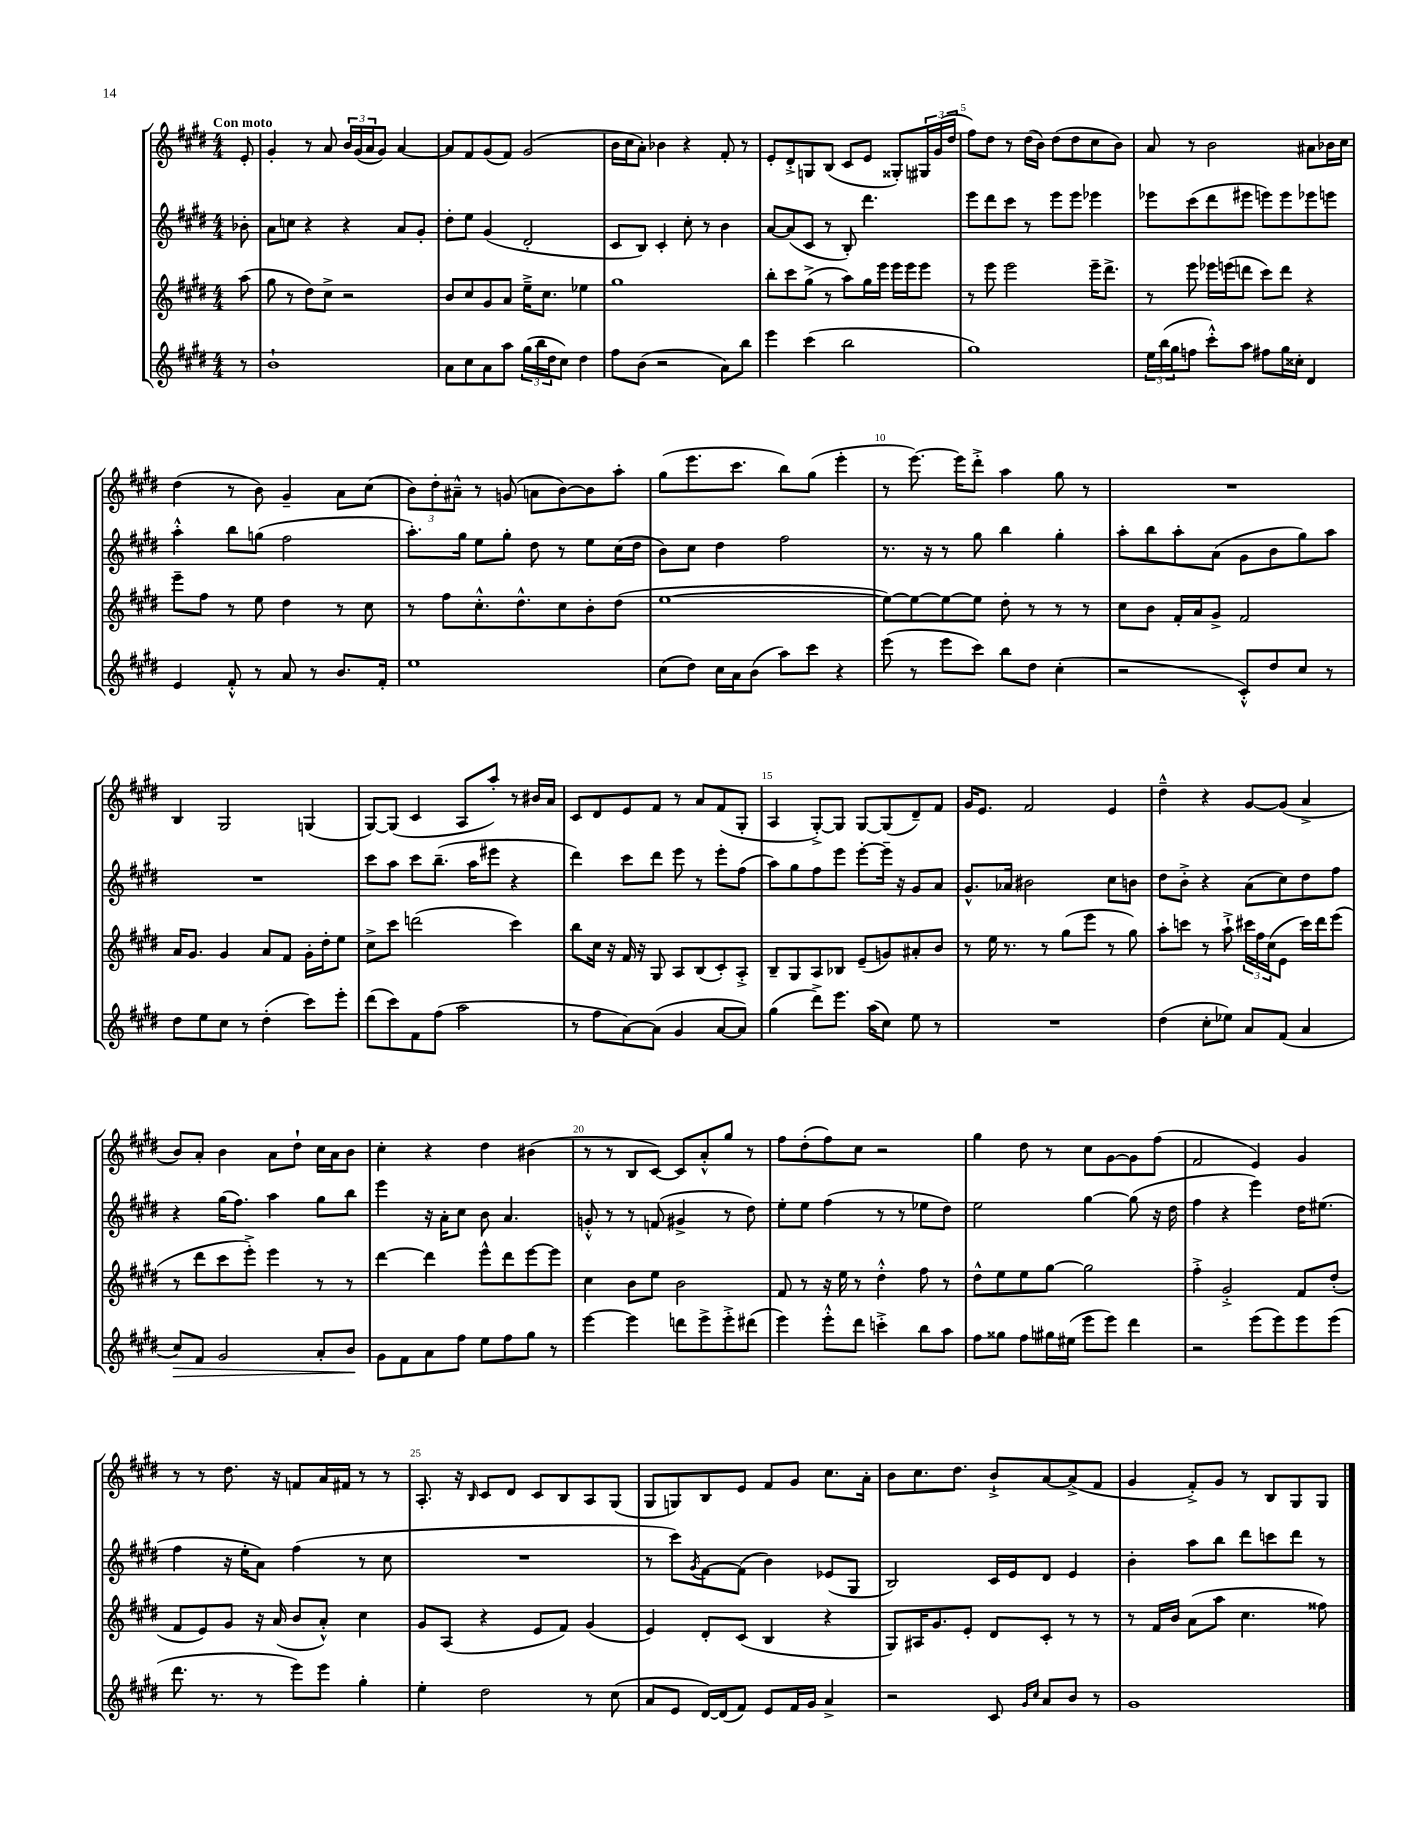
<<
\new StaffGroup <<
\new Staff = "s0" {
    \clef treble \key e \major \numericTimeSignature \time 4/4 \partial 8 \tempo "Con moto"
    e'8-. |
    gis'4-. r8 a'8 \tuplet 3/2 { b'16 gis'16( a'16 } gis'8) a'4~ |
    a'8 fis'8 gis'8( fis'8) gis'2( |
    b'16 cis''16 a'8-.) bes'4 r4 fis'8-. r8 |
    e'8-. dis'8-.-> g8 b8( cis'8 e'8 gisis8-.) \tuplet 3/2 { gis16 gis'16( dis''16 } |
    fis''8) dis''8 r8 dis''16( b'16) dis''8( dis''8 cis''8 b'8) |
    a'8 r8 b'2 ais'8 bes'16 cis''16 |
    dis''4( r8 b'8) gis'4-- a'8 cis''8( |
    \tuplet 3/2 { b'8) dis''8-. ais'8---^ } r8 g'8( a'8 b'8~) b'8 a''8-. |
    gis''8( e'''8. cis'''8. b''8) gis''8( e'''4-. |
    r8 e'''8.~) e'''16 dis'''8-.-> a''4 gis''8 r8 |
    R1 |
    b4 gis2 g4( |
    gis8~) gis8( cis'4 a8 a''8-.) r8 bis'16 a'16 |
    cis'8 dis'8 e'8 fis'8 r8 a'8 fis'8( gis8-. |
    a4 gis8~-.->) gis8 gis8~ gis8( dis'8--) fis'8 |
    gis'16 e'8. fis'2 e'4 |
    dis''4---^ r4 gis'8~ gis'8( a'4-> |
    b'8) a'8-. b'4 a'8 dis''8-! cis''16 a'16 b'8 |
    cis''4-. r4 dis''4 bis'4( |
    r8 r8 b8 cis'8~) cis'8 a'8-.-^ gis''8 r8 |
    fis''8 dis''8-.( fis''8) cis''8 r2 |
    gis''4 dis''8 r8 cis''8 gis'8~ gis'8 fis''8( |
    fis'2 e'4) gis'4 |
    r8 r8 dis''8. r16 f'8 a'16 fis'16 r8 r8 |
    a8.-. r16 \grace { b16 } cis'8 dis'8 cis'8 b8 a8 gis8( |
    gis8 g8) b8 e'8 fis'8 gis'8 cis''8. a'16-. |
    b'8 cis''8. dis''8. b'8-!-> a'8~ a'8->( fis'8 |
    gis'4 fis'8-.->) gis'8 r8 b8 gis8 gis8 \bar "|." |
}
\new Staff = "s1" {
    \clef treble \key e \major \numericTimeSignature \time 4/4 \partial 8
    bes'8-. |
    a'8 c''8 r4 r4 a'8 gis'8-. |
    dis''8-. e''8 gis'4( dis'2-. |
    cis'8 b8) cis'4-. cis''8-. r8 b'4 |
    a'8~ a'8( cis'8 r8 b8-.) dis'''4. |
    e'''8 dis'''8 cis'''8 r8 e'''8 e'''8 ees'''4 |
    ees'''8 cis'''8( dis'''8 eis'''8 e'''8) e'''8 ees'''8 e'''8 |
    a''4-.-^ b''8 g''8( fis''2 |
    a''8.-.) gis''16 e''8 gis''8-. dis''8 r8 e''8 cis''16( dis''16 |
    b'8) cis''8 dis''4 fis''2 |
    r8. r16 r8 gis''8 b''4 gis''4-. |
    a''8-. b''8 a''8-. a'8( gis'8 b'8 gis''8) a''8 |
    R1 |
    cis'''8 a''8 cis'''8 b''8.--( a''16 eis'''8 r4 |
    dis'''4) cis'''8 dis'''8 e'''8 r8 e'''8-. fis''8( |
    a''8) gis''8 fis''8 e'''8 e'''8~-. e'''16-- r16 gis'8 a'8 |
    gis'8.-^ aes'16 bis'2 cis''8 b'8 |
    dis''8 b'8-.-> r4 a'8( cis''8) dis''8 fis''8 |
    r4 gis''16( fis''8.) a''4 gis''8 b''8 |
    e'''4 r16 a'16-. cis''8 b'8 a'4. |
    g'8-.-^ r8 r8 f'8( gis'4-> r8 dis''8) |
    e''8-. e''8 fis''4( r8 r8 ees''8 dis''8) |
    e''2 gis''4~ gis''8( r16 dis''16 |
    fis''4 r4 e'''4) dis''16 eis''8.( |
    fis''4 r16 e''16-. a'8) fis''4( r8 cis''8 |
    R1 |
    r8 cis'''8) \acciaccatura { gis'8 } fis'8~ fis'8( b'4) ees'8( gis8 |
    b2) cis'16 e'16 dis'8 e'4 |
    b'4-. a''8 b''8 dis'''8 c'''8 dis'''8 r8 \bar "|." |
}
\new Staff = "s2" {
    \clef treble \key e \major \numericTimeSignature \time 4/4 \partial 8
    a''8( |
    gis''8 r8 dis''8) cis''8-> r2 |
    b'8 cis''8 gis'8 a'8 e''16---> cis''8. ees''4 |
    gis''1 |
    b''8-. cis'''8 gis''8->( r8 a''8) gis''16 e'''16 e'''16 e'''16 e'''8 |
    r8 e'''8 e'''2 e'''16-- dis'''8.-> |
    r8 e'''8 ees'''16 e'''16( d'''8 cis'''8) d'''8 r4 |
    e'''8-- fis''8 r8 e''8 dis''4 r8 cis''8 |
    r8 fis''8 cis''8.-.-^ dis''8.-^ cis''8 b'8-. dis''8( |
    e''1~ |
    e''8~) e''8~ e''8~ e''8 dis''8-. r8 r8 r8 |
    cis''8 b'8 fis'16-. a'16 gis'8-> fis'2 |
    a'16 gis'8. gis'4 a'8 fis'8 gis'16-. dis''16-. e''8 |
    cis''8-> cis'''8 d'''2( cis'''4) |
    b''8 cis''16 r16 fis'16 r16 gis8 a8 b8( cis'8-.) a8-.-> |
    b8-- gis8 a8 bes8 e'8--( g'8) ais'8-. b'8 |
    r8 e''16 r8. r8 gis''8( e'''8 r8 gis''8) |
    a''8-. c'''8 r8 a''8-!-> \tuplet 3/2 { cis'''16 fis''16 cis''16( } e'8 cis'''16) dis'''16 e'''8( |
    r8 dis'''8 cis'''8 e'''8-.->) e'''4 r8 r8 |
    dis'''4~ dis'''4 e'''8-^ dis'''8 e'''8~ e'''8 |
    cis''4 b'8 e''8 b'2 |
    fis'8 r8 r16 e''16 r8 dis''4-.-^ fis''8 r8 |
    dis''8-^ e''8 e''8 gis''8~ gis''2 |
    fis''4-.-> gis'2-.-> fis'8 dis''8-.( |
    fis'8 e'8) gis'8 r16 a'16( b'8 a'8-.-^) cis''4 |
    gis'8 a8( r4 e'8 fis'8) gis'4( |
    e'4) dis'8-. cis'8( b4 r4 |
    gis8) ais16 gis'8. e'8-. dis'8 cis'8-. r8 r8 |
    r8 fis'16 b'16 a'8( a''8 cis''4. fisis''8) \bar "|." |
}
\new Staff = "s3" {
    \clef treble \key e \major \numericTimeSignature \time 4/4 \partial 8
    r8 |
    b'1-! |
    a'8 cis''8 a'8 a''8 \tuplet 3/2 { gis''16( b''16 dis''16 } cis''8) dis''4 |
    fis''8 b'8( r2 a'8) b''8 |
    e'''4 cis'''4( b''2 |
    gis''1) |
    \tuplet 3/2 { e''16 b''16( gis''16 } f''8 cis'''8-.-^) a''8 fis''8 gis''16 cisis''16-. dis'4 |
    e'4 fis'8-.-^ r8 a'8 r8 b'8. fis'16-. |
    e''1 |
    cis''8( dis''8) cis''16 a'16 b'8( a''8) cis'''8 r4 |
    e'''8( r8 e'''8 cis'''8) b''8 dis''8 cis''4-.( |
    r2 cis'8-.-^) dis''8 cis''8 r8 |
    dis''8 e''8 cis''8 r8 dis''4-.( cis'''8) e'''8-. |
    dis'''8( cis'''8) fis'8 fis''8( a''2 |
    r8 fis''8 a'8~) a'8( gis'4 a'8~ a'8) |
    gis''4( dis'''8->) e'''8. a''16( cis''8) e''8 r8 |
    R1 |
    dis''4( cis''8-. ees''8) a'8 fis'8( a'4 |
    cis''8\>) fis'8 gis'2 a'8-. b'8\! |
    gis'8 fis'8 a'8 fis''8 e''8 fis''8 gis''8 r8 |
    e'''4~ e'''4 d'''8 e'''8-> e'''8-.-> dis'''8( |
    e'''4) e'''8-.-^ dis'''8 c'''4-.-> b''8 a''8 |
    fis''8 gisis''8 fis''8 gis''16 eis''16( e'''8 e'''8) dis'''4 |
    r2 e'''8( e'''8) e'''8 e'''8( |
    dis'''8. r8. r8 e'''8) e'''8 gis''4-. |
    e''4-. dis''2 r8 cis''8( |
    a'8 e'8 dis'16~) dis'16( fis'8) e'8 fis'16 gis'16 a'4-> |
    r2 cis'8 \grace { gis'16 cis''16 } a'8 b'8 r8 |
    gis'1 \bar "|." |
}
>>
>>
\layout { \context { \Score \override BarNumber.break-visibility = ##(#f #t #t) barNumberVisibility = #(every-nth-bar-number-visible 5) } }
